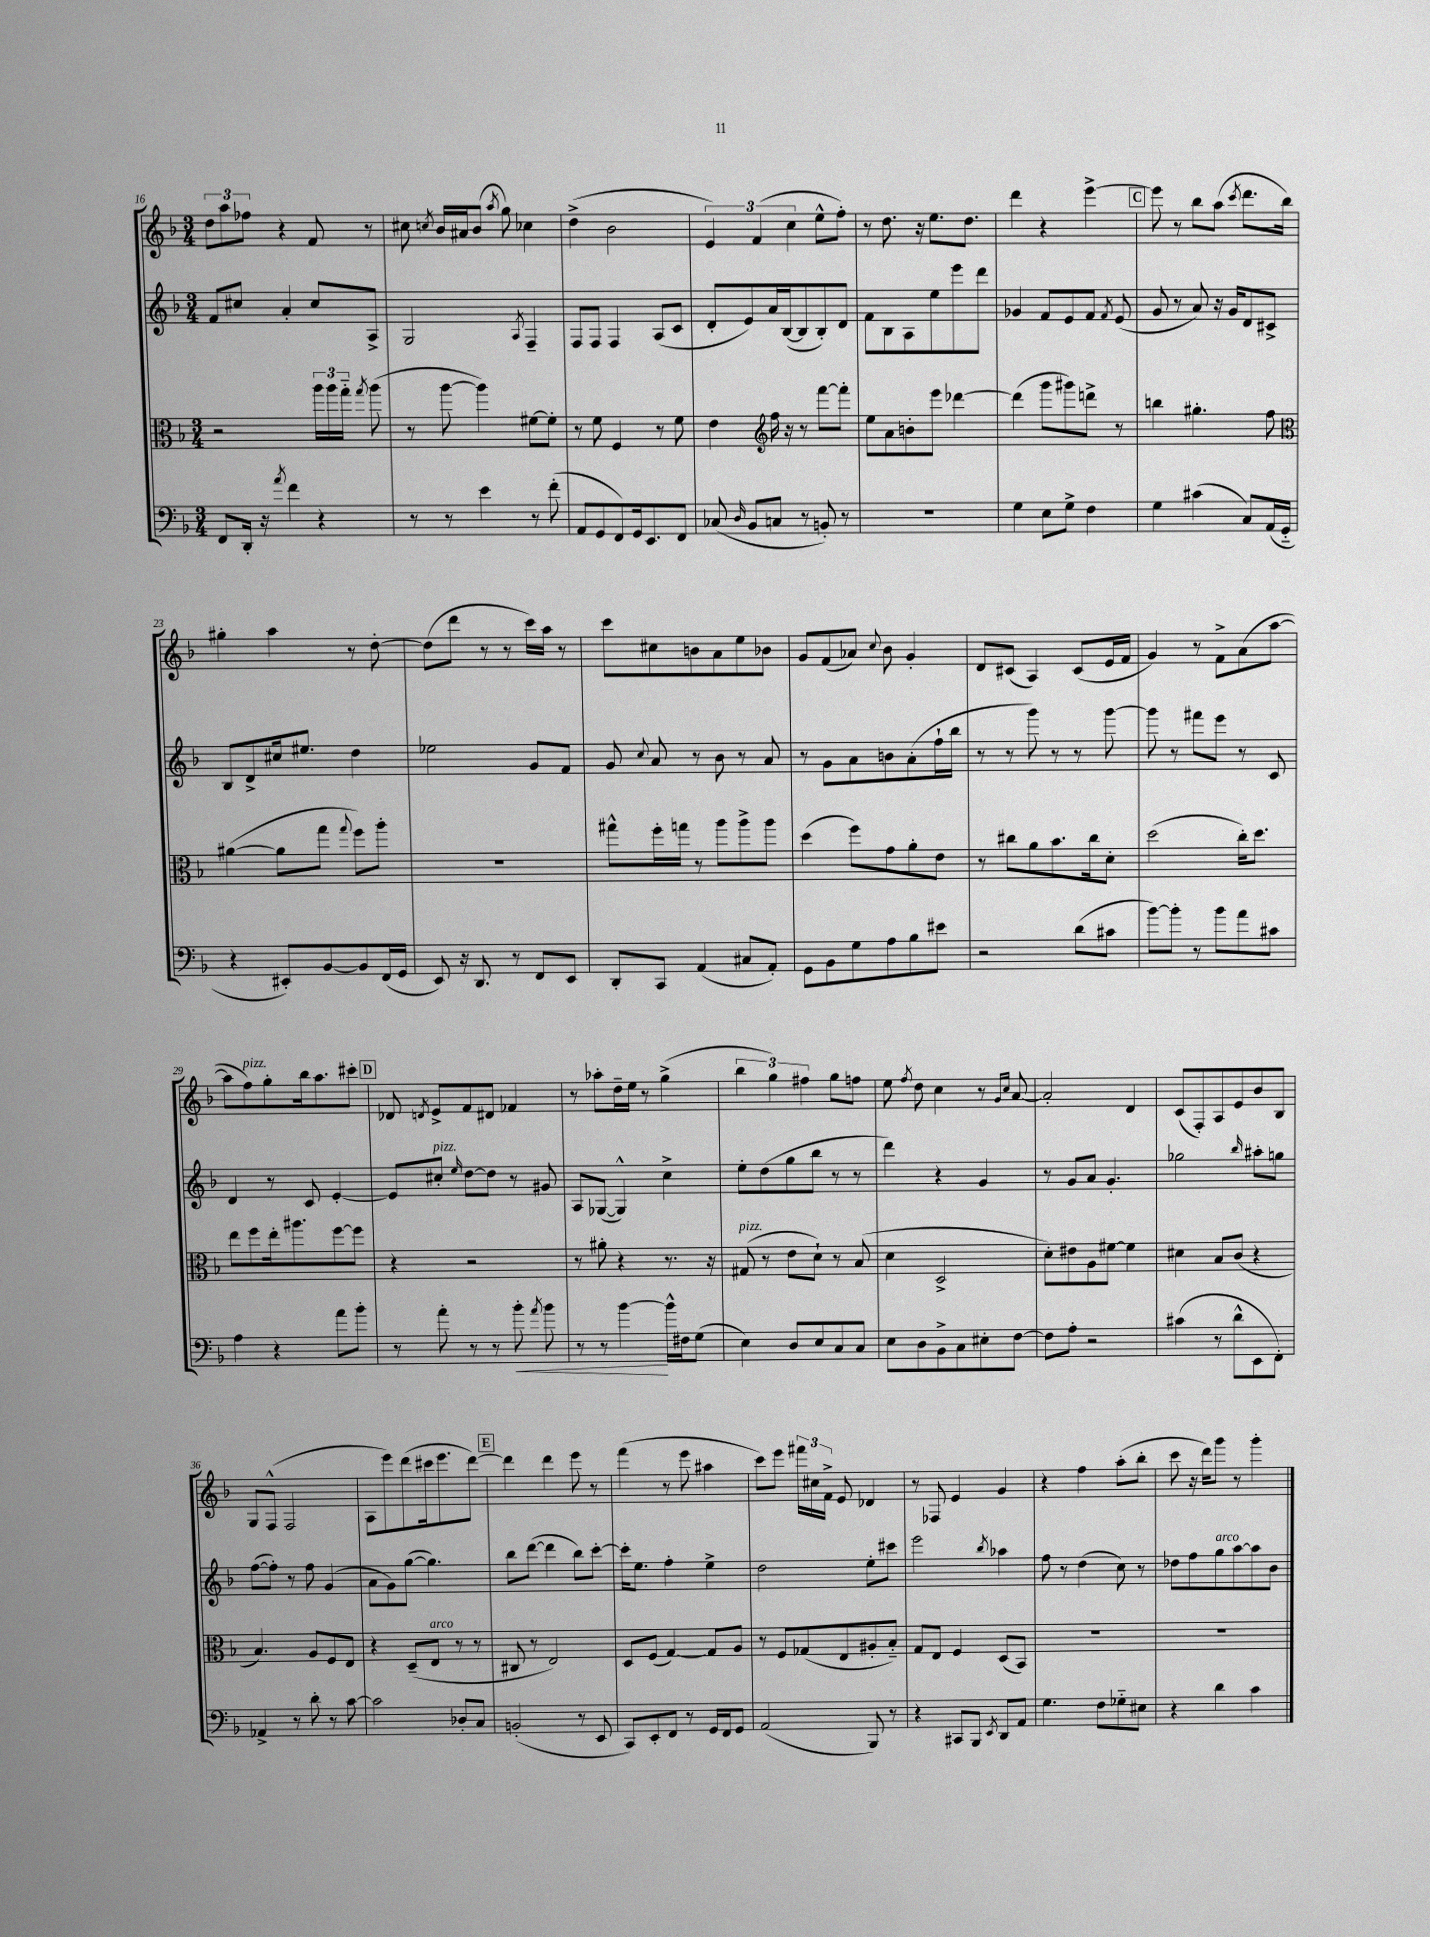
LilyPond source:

<<
\new StaffGroup <<
\new Staff = "s0" {
    \clef treble \key f \major \numericTimeSignature \time 3/4
    \autoBeamOff \tuplet 3/2 { d''8[ a''8 fes''8] } r4 f'8 r8 |
    cis''8 \acciaccatura { c''8 } bes'16[ ais'16 bes'8]( \acciaccatura { a''8 } g''8) ces''4 |
    d''4->( bes'2 |
    \tuplet 3/2 { e'4) f'4( c''4 } e''8[-^ f''8]-.) |
    r8 d''8. r16 e''8.[ d''8.] |
    d'''4 r4 e'''4~-> |
    \mark \markup { \box "C" } e'''8 r8 bes''8[ a''8]( \acciaccatura { c'''8 } d'''8.[ bes''16]) |
    gis''4-. a''4 r8 d''8~-. |
    d''8[( d'''8] r8 r8 c'''16[) a''16] r8 |
    c'''8[ cis''8 b'8 a'8 e''8 bes'8] |
    g'8[ f'8( aes'8]) \appoggiatura { c''8 } bes'8 g'4-. |
    d'8[ cis'8]( a4) cis'8[( e'16 f'16] |
    g'4) r8 f'8[-> a'8( a''8]~ |
    a''8[ f''8^\markup { \italic "pizz." }) g''8-. bes''16 a''8. cis'''8]-. |
    \mark \markup { \box "D" } des'8 \acciaccatura { d'8 } e'8[-> f'8 dis'8] fes'4 |
    r8 aes''8[-. d''16-- e''16] r8 g''4->( |
    \tuplet 3/2 { bes''4 g''4) fis''4 } g''8[ f''8] |
    e''8 \acciaccatura { f''8 } d''8 c''4 r8 \grace { g'16[ c''16] } a'8~ |
    a'2-. d'4 |
    c'8[( f8-.) a8 e'8 bes'8 bes8] |
    g8[ f8]-^( f2 |
    a8[ e'''8) d'''8( cis'''16 e'''8. d'''8]~) |
    \mark \markup { \box "E" } d'''4 d'''4 e'''8 r8 |
    f'''4( r8 e'''8 ais''4 |
    c'''8[) e'''8] \tuplet 3/2 { fis'''16[ cis''16 f'16]-> } e'8 des'4 |
    r8 fes8 e'4 g'4 |
    r4 f''4 a''8[-.( bes''8]-. |
    c'''8 r16 d'''16[) g'''8] r8 g'''4-. \bar "|." |
}
\new Staff = "s1" {
    \clef treble \key f \major \numericTimeSignature \time 3/4
    \autoBeamOff f'8[ cis''8] a'4-. cis''8[ a8]-> |
    g2 \acciaccatura { a8 } f4-- |
    f8[ f8] f4 a8[( c'8] |
    d'8[-. e'8) a'16 bes16~( bes8 bes8-.) d'8] |
    f'8[ bes8 a8 e''8 e'''8 d'''8] |
    ges'4 f'8[ e'8 f'8] \acciaccatura { f'8 } e'8( |
    \mark \markup { \box "C" } g'8 r8 a'8) r16 g'16[ d'8 cis'8]-> |
    bes8[ d'8-> cis''16 eis''8.] d''4 |
    ees''2 g'8[ f'8] |
    g'8 \appoggiatura { c''8 } a'8 r8 bes'8 r8 a'8 |
    r8 g'8[ a'8 b'8 a'8-.( f''16-! bes''16] |
    r8 r8 g'''8) r8 r8 g'''8~ |
    g'''8 r8 fis'''8[ e'''8] r8 c'8 |
    d'4 r8 c'8 e'4~-. |
    \mark \markup { \box "D" } e'8[ cis''8]-.^\markup { \italic "pizz." } \grace { e''16 } d''8[~ d''8] r8 gis'8 |
    a8[ ges8]~( ges4-^) c''4-> |
    e''8[-. d''8( g''8 bes''8] r8 r8 |
    d'''4) r4 g'4 |
    r8 g'8[ a'8] g'4.-. |
    ges''2 \grace { bes''16 } ais''8[-. g''8] |
    f''8[~( f''8]-.) r8 f''8 g'4( |
    a'8[ g'8) g''8]~( g''4.) |
    \mark \markup { \box "E" } bes''8[ d'''8]~( d'''4 bes''8[) c'''8]~-. |
    c'''16[-. e''8.] f''4-. e''4-> |
    d''2 e''8[-. cis'''8] |
    e'''2 \acciaccatura { bes''8 } aes''4 |
    f''8 r8 d''4( c''8) r8 |
    des''8[ f''8 g''8^\markup { \italic "arco" } a''8~ a''8 bes'8] \bar "|." |
}
\new Staff = "s2" {
    \clef alto \key f \major \numericTimeSignature \time 3/4
    \autoBeamOff r2 \tuplet 3/2 { a''16[ a''16 g''16]-_ } \acciaccatura { g''8 } a''8( |
    r8 a''8~ a''4) fis'8[~ fis'8]-. |
    r8 f'8 f4 r8 f'8 |
    e'4 \clef treble f''16 r16 r8 f'''8[~ f'''8]-. |
    e''8[ a'8 b'8-. e'''8] des'''4~ |
    des'''4( g'''8[ gis'''8) d'''8]-> r8 |
    \mark \markup { \box "C" } b''4 gis''4.-. f''8 |
    \clef alto ais'4~( ais'8[ g''8] \appoggiatura { g''8 } f''8[) a''8]-. |
    R2. |
    gis''8[-^ f''16-. g''16] r8 a''8[ a''8-> a''8] |
    d''4( f''8[) g'8 a'8-. e'8] |
    r8 cis''8[ a'8 bes'8. cis''16 d'8]-. |
    d''2( c''16[-.) d''8.] |
    e''8[ f''8 e''16-. ais''8. f''8~ f''8] |
    \mark \markup { \box "D" } r4 r2 |
    r8 ais'8-. r4 r8. r16 |
    gis8^\markup { \italic "pizz." }( r8 e'8[ d'8]-!) r8 bes8( |
    d'4 d2-> |
    d'8[-.) eis'8 a8 fis'8]~ fis'4 |
    dis'4 bes8[ c'8]( r4 |
    bes4.) a8[ f8 e8] |
    r4 d8[--( e8]^\markup { \italic "arco" } r8 r8 |
    \mark \markup { \box "E" } cis8 r8 e2) |
    d8[ f8]( g4~) g8[ a8] |
    r8 f8[ ges8( e8 ais8-. bes8]-_) |
    g8[ e8] f4 d8[( bes,8]) |
    R2. |
    R2. \bar "|." |
}
\new Staff = "s3" {
    \clef bass \key f \major \numericTimeSignature \time 3/4
    \autoBeamOff f,8[ d,16]-. r16 \acciaccatura { a'8 } f'4 r4 |
    r8 r8 e'4 r8 f'8-.( |
    a,8[ g,8 f,8) g,16 e,8. f,8] |
    ces8( \grace { d16 } bes,8[ c8] r8 b,8-.) r8 |
    R2. |
    g4 e8[ g8]-> f4 |
    \mark \markup { \box "C" } g4 cis'4( c8[) a,16( g,16]-_ |
    r4 eis,8[-.) bes,8~ bes,8 f,16( g,16] |
    e,8) r16 d,8. r8 f,8[ e,8] |
    d,8[-. c,8] a,4( cis8[ a,8]-.) |
    g,8[ bes,8 g8 a8 bes8 eis'8] |
    r2 d'8[( cis'8] |
    bes'8[~) bes'8]-. r8 bes'8[ a'8 cis'8] |
    a4 r4 a'8[ bes'8]-. |
    \mark \markup { \box "D" } r8 a'8-. r8 r8 bes'8-.\< \acciaccatura { a'8 } bes'8 |
    r8 r8 bes'4~\! bes'16[-^ fis16 g8]( |
    e4) d8[ e8 c8 c8] |
    e8[ d8 bes,8-> c8 eis8-. f8]~ |
    f8[ a8]-. r2 |
    cis'4( r8 d'8[-^ e,8 f,8]-.) |
    aes,4-> r8 d'8-. r8 c'8~ |
    c'2 des8[-. c8] |
    \mark \markup { \box "E" } b,2-.( r8 e,8 |
    c,8[) e,8-. f,8] r8 g,16[ f,16 g,8] |
    a,2( bes,,8) r8 |
    r4 cis,8[ bes,,8] \acciaccatura { e,8 } d,8[ a,8] |
    g4. f8[ ges8-_ eis8] |
    r4 d'4 c'4 \bar "|." |
}
>>
>>
\layout { \context { \Score currentBarNumber = #16 } }
